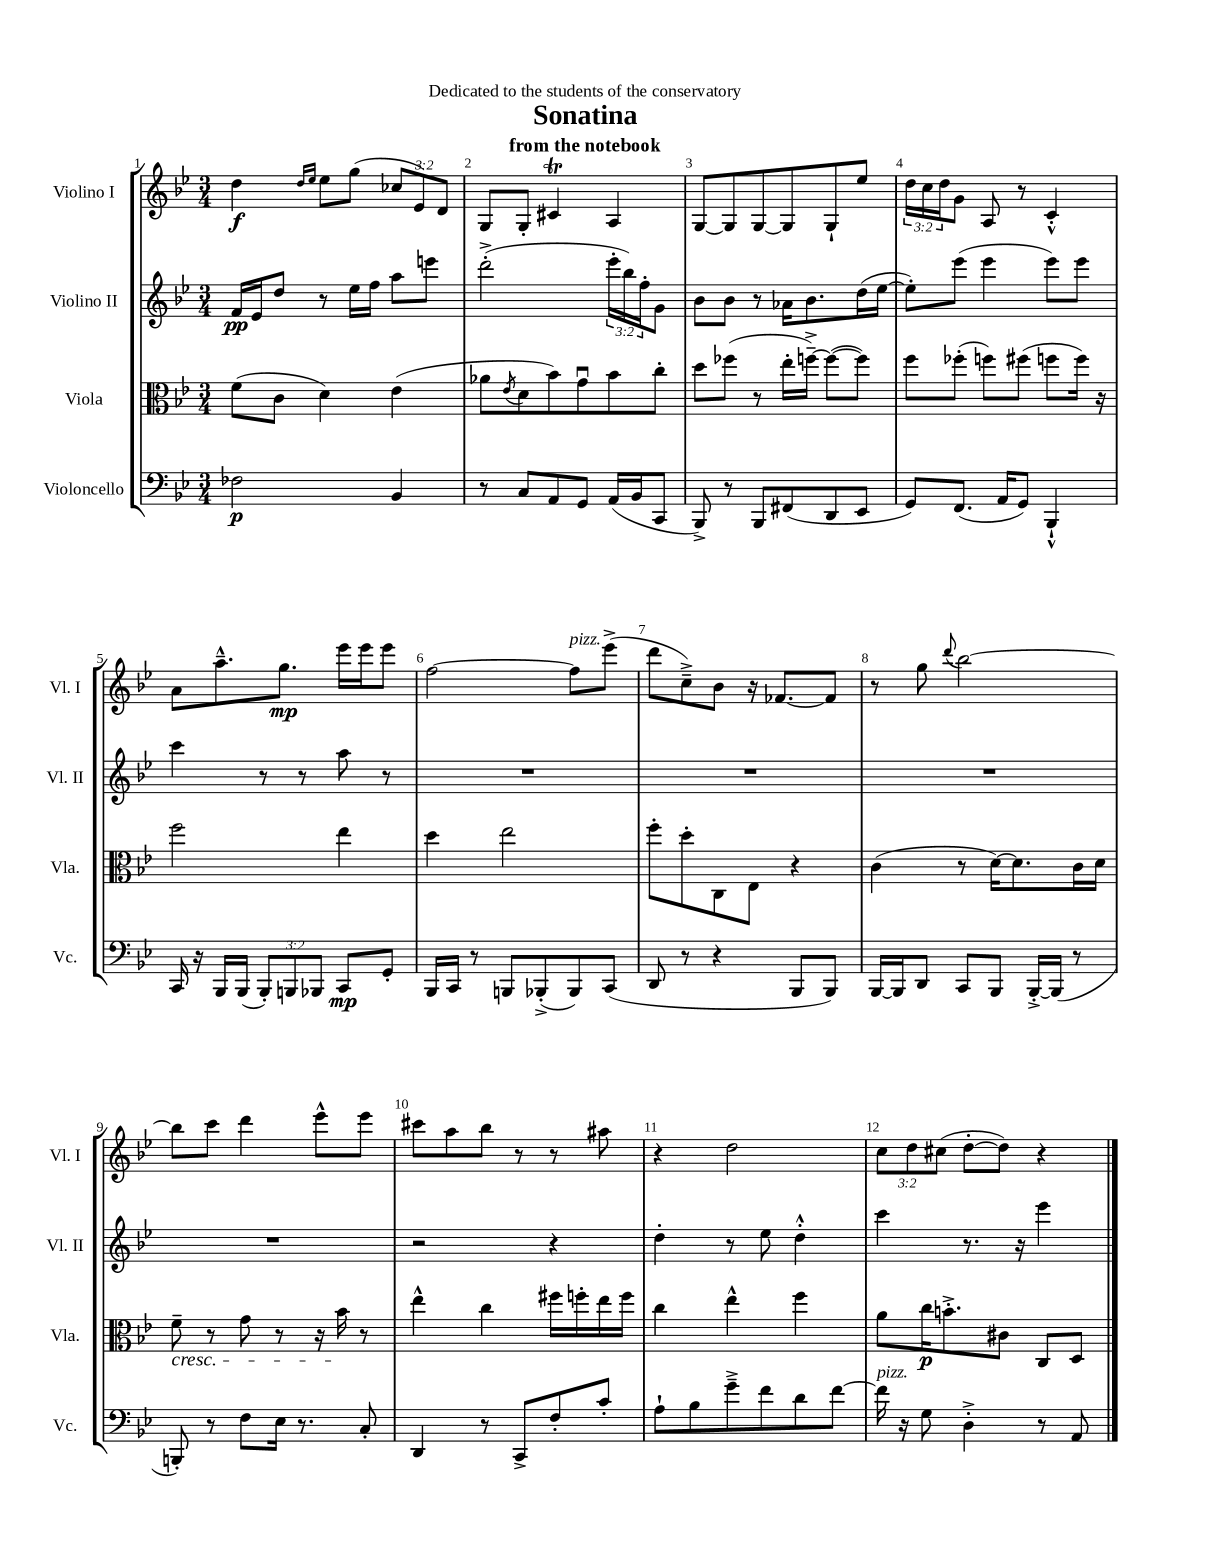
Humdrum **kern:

**kern	**kern	**kern	**kern
*staff4	*staff3	*staff2	*staff1
*clefF4	*clefC3	*clefG2	*clefG2
*k[b-e-]	*k[b-e-]	*k[b-e-]	*k[b-e-]
*M3/4	*M3/4	*M3/4	*M3/4
2F-	(8f	16f	4dd
.	.	16e-	.
.	8c	8dd	.
.	.	.	16qqdd
.	.	.	16qqee-
.	4d)	8r	8ee-
.	.	16ee-	(8gg
.	.	16ff	.
4BB-	(4e-	8aa	12cc-
.	.	.	12e-)
.	.	8eee	.
.	.	.	12d
=	=	=	=
8r	8a-	(2ddd'^	8G
.	8qe-	.	.
8C	8d	.	8G'
8AA	8b-)	.	4c#
8GG	8gu	.	.
(16AA	8b-	24eee-'	4A
.	.	24bb-)	.
16BB-	.	.	.
.	.	24ff'	.
8CC	8cc'	8g	.
=	=	=	=
8BBB-^)	8dd	8b-	[8G
8r	(8ff-	8b-	8G]
8BBB-	8r	8r	[8G
(8FF#	16ee-'	16a-	8G]
.	[16ff~^)	8.b-	.
8DD	(8ff_	.	8G`
8EE-	8ff])	(16dd	8ee-
.	.	[16ee-	.
=	=	=	=
8GG)	8ff	8ee-'])	24dd
.	.	.	24cc
.	.	.	24dd
(8.FF	(8ff-'	(8eee-	8g
.	8ff)	4eee-	8A
16AA	.	.	.
8GG)	(8ff#	.	8r
4BBB-`^^	8ff	8eee-)	4c'^^
.	16ff)	8eee-	.
.	16r	.	.
=	=	=	=
16CC	2ff	4ccc	8a
16r	.	.	.
16BBB-	.	.	8.aa~^^
(16BBB-	.	.	.
12BBB-')	.	8r	.
.	.	.	8.gg
12BBB	.	.	.
.	.	8r	.
12BBB-	.	.	.
8CC	4ee-	8aa	16eee-
.	.	.	16eee-
8GG'	.	8r	8eee-
=	=	=	=
16BBB-	4dd	2.r	[2ff
16CC	.	.	.
8r	.	.	.
8BBB	2ee-	.	.
(8BBB-'^	.	.	.
8BBB-)	.	.	8ff]
(8CC	.	.	(8eee-^
=	=	=	=
8DD	8ff'	2.r	8ddd
8r	8dd'	.	8cc~^)
4r	8C	.	8b-
.	8E-	.	16r
.	.	.	[8.f-
8BBB-	4r	.	.
8BBB-)	.	.	8f-]
=	=	=	=
[16BBB-	(4c	2.r	8r
16BBB-]	.	.	.
8DD	.	.	8gg
.	.	.	8qqddd
8CC	8r	.	[2bb-
8BBB-	[16d)	.	.
.	8.d]	.	.
[16BBB-'^	.	.	.
(16BBB-]	.	.	.
8r	16c	.	.
.	16d	.	.
=	=	=	=
8BBB')	8f~	2.r	8bb-]
8r	8r	.	8ccc
8F	8g	.	4ddd
16E-	8r	.	.
8.r	.	.	.
.	16r	.	8eee-^^
.	16b-	.	.
8C'	8r	.	8eee-
=	=	=	=
4DD	4ee-^^	2r	8ccc#
.	.	.	8aa
8r	4cc	.	8bb-
8CC^	.	.	8r
8F'	16ff#	4r	8r
.	16ff'	.	.
8c'	16ee-	.	8aa#
.	16ff	.	.
=	=	=	=
8A`	4cc	4dd'	4r
8B-	.	.	.
8g~^	4ee-^^	8r	2dd
8f	.	8ee-	.
8d	4ff	4dd'^^	.
[8f	.	.	.
=	=	=	=
16f]	8a	4ccc	12cc
16r	.	.	.
.	.	.	12dd
8G	16cc	.	.
.	.	.	(12cc#
.	8.b'^	.	.
4D'^	.	8.r	[8dd'
.	8c#	.	8dd])
.	.	16r	.
8r	8C	4eee-	4r
8AA	8D	.	.
==	==	==	==
*-	*-	*-	*-
